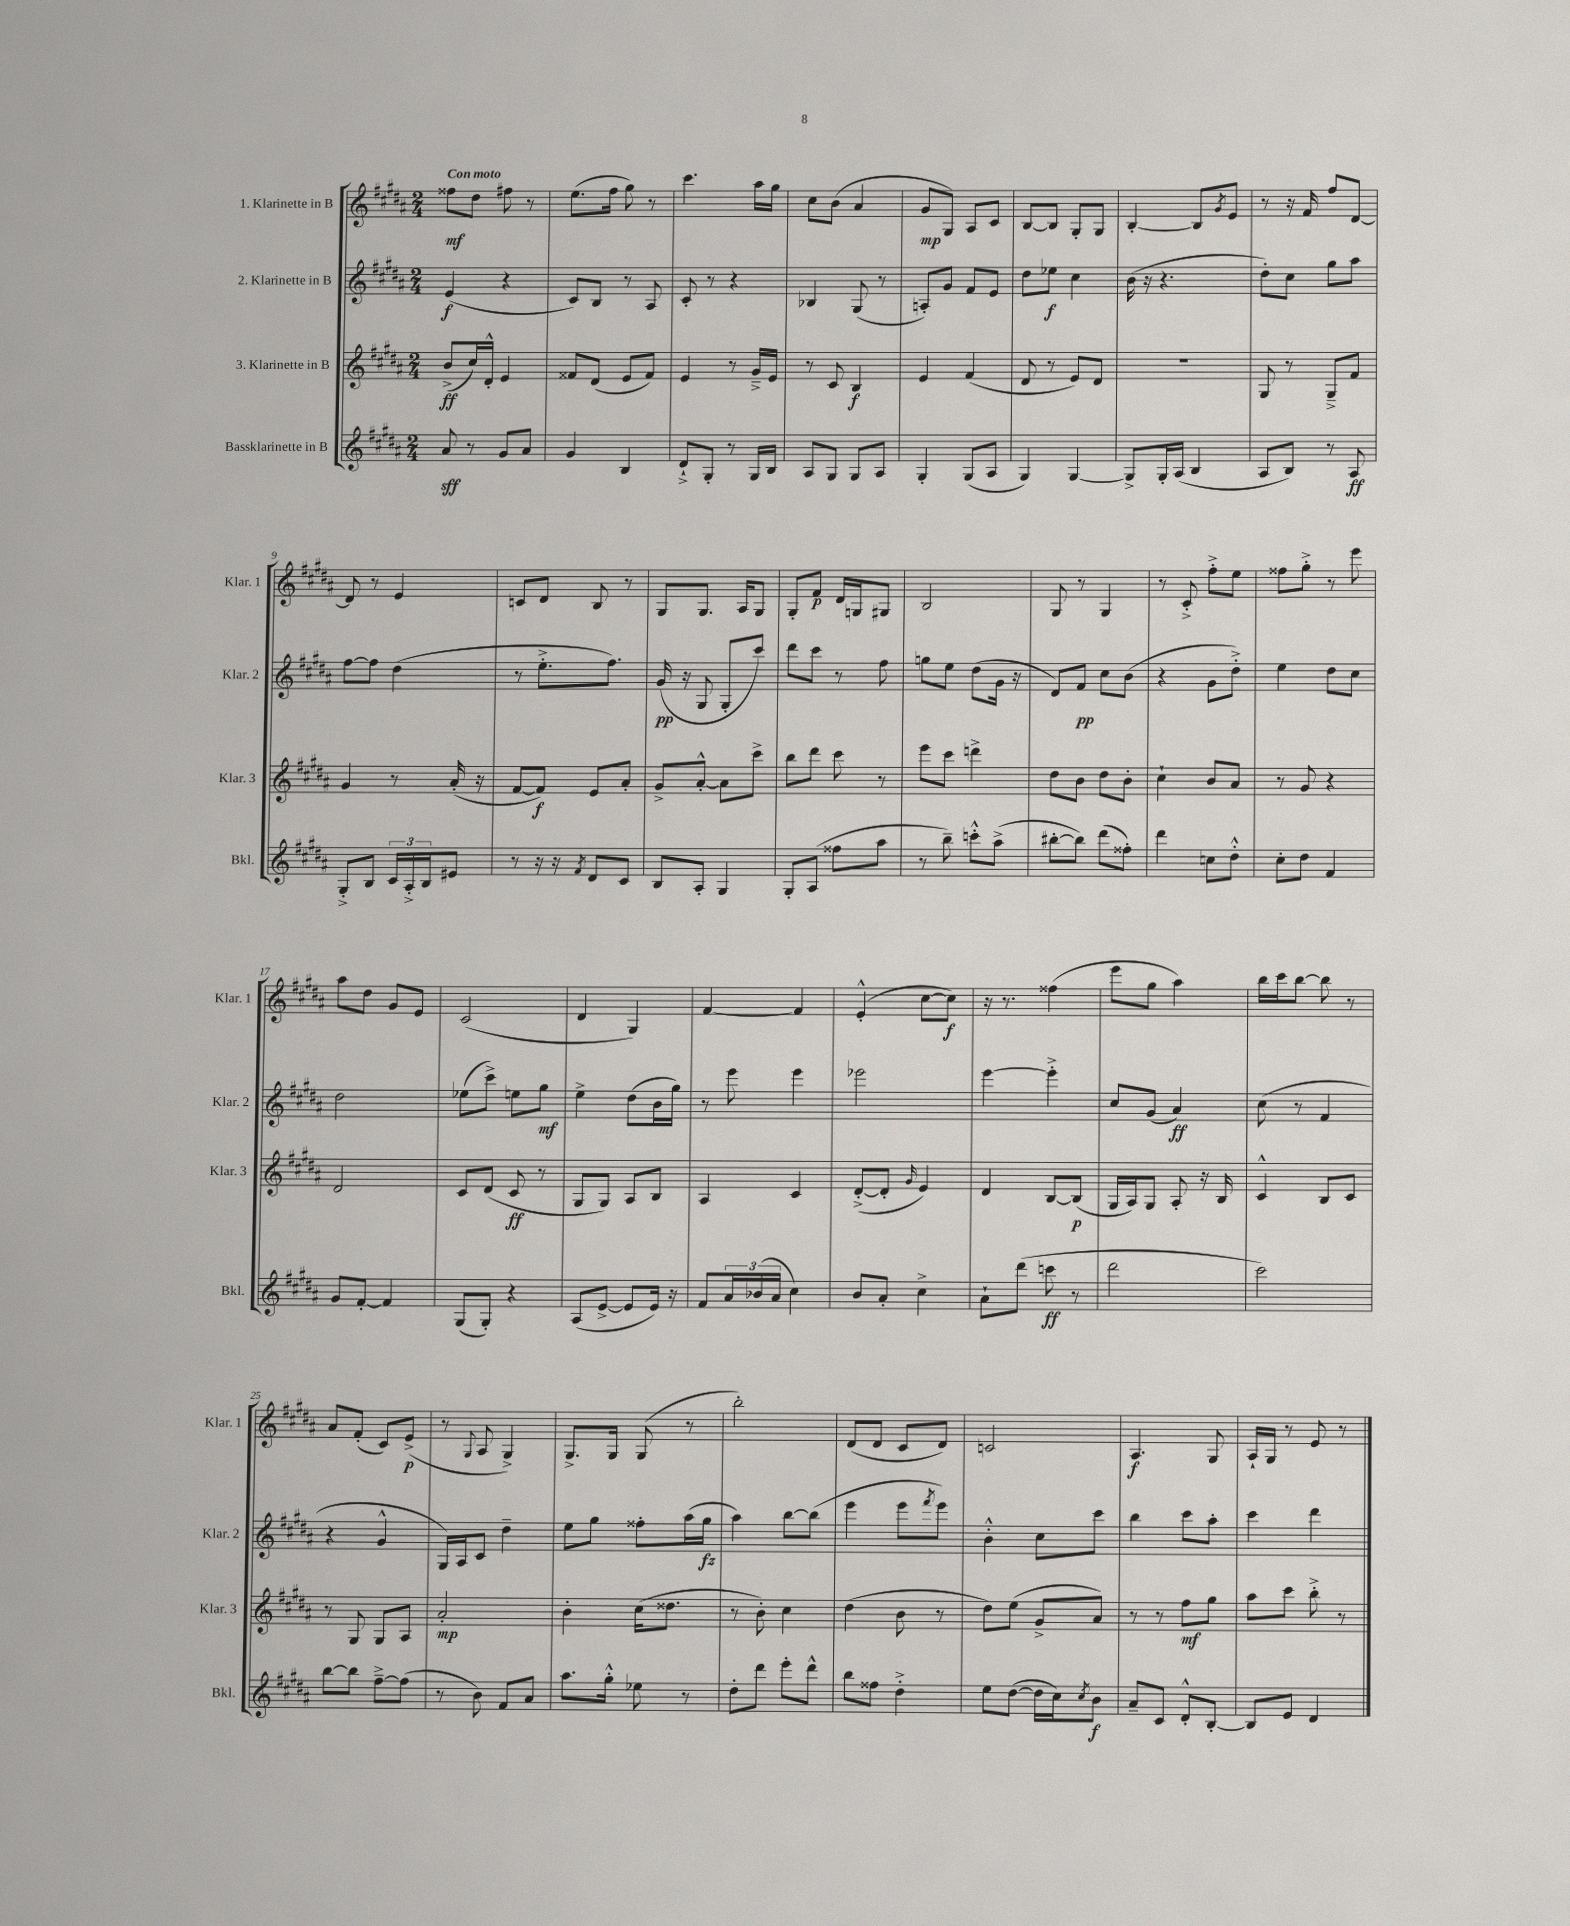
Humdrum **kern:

**kern	**dynam	**kern	**dynam	**kern	**dynam	**kern	**dynam
*part4	*part4	*part3	*part3	*part2	*part2	*part1	*part1
*staff4	*staff4	*staff3	*staff3	*staff2	*staff2	*staff1	*staff1
*I"Bassklarinette in B	*	*I"3. Klarinette in B	*	*I"2. Klarinette in B	*	*I"1. Klarinette in B	*
*I'Bkl.	*	*I'Klar. 3	*	*I'Klar. 2	*	*I'Klar. 1	*
*clefG2	*	*clefG2	*	*clefG2	*	*clefG2	*
*k[f#c#g#d#a#]	*	*k[f#c#g#d#a#]	*	*k[f#c#g#d#a#]	*	*k[f#c#g#d#a#]	*
*M2/4	*	*M2/4	*	*M2/4	*	*M2/4	*
=1	=1	=1	=1	=1	=1	=1	=1
!	!	!	!	!	!	!LO:TX:a:B:t=Con moto	!
8a#/	sff	(8b^/L	ff	(4e/	f	8ff##X\L	mf
8r	.	16cc#/L)	.	.	.	8dd#\J	.
.	.	16d#'^^/JJ	.	.	.	.	.
8g#/L	.	4e/	.	4r	.	8ff#X\	.
8a#/J	.	.	.	.	.	8r	.
=2	=2	=2	=2	=2	=2	=2	=2
4g#/	.	8f##X/L	.	8c#/L)	.	(8.ee\L	.
.	.	(8d#/J	.	8B/J	.	.	.
.	.	.	.	.	.	16ff#\Jk	.
4B/	.	8e/L	.	8r	.	8gg#\)	.
.	.	8f##/J)	.	8A#/	.	8r	.
=3	=3	=3	=3	=3	=3	=3	=3
8d#`^/L	.	4e/	.	8c#'/	.	4.ccc#\	.
8G#'/J	.	.	.	8r	.	.	.
8r	.	8r	.	4r	.	.	.
16G#/LL	.	16g#~^/LL	.	.	.	16aa#\LL	.
16B/JJ	.	16e/JJ	.	.	.	16gg#\JJ	.
=4	=4	=4	=4	=4	=4	=4	=4
8A#/L	.	8r	.	4B-X/	.	8cc#\L	.
8G#/J	.	8c#/	.	.	.	(8b\J	.
8G#/L	.	4B/	f	(8G#/	.	4a#/	.
8A#/J	.	.	.	8r	.	.	.
=5	=5	=5	=5	=5	=5	=5	=5
4G#'/	.	4e/	.	8An'/L)	.	8g#/L	mp
.	.	.	.	8g#/J	.	8G#/J)	.
(8G#/L	.	(4f#/	.	8f#/L	.	8A#/L	.
8A#/J	.	.	.	8e/J	.	8c#/J	.
=6	=6	=6	=6	=6	=6	=6	=6
4G#/)	.	8d#/	.	8dd#\L	.	[8B/L	.
.	.	8r	.	8ee-X\J	f	8B/J]	.
[4G#/	.	8e/L)	.	4cc#\	.	8G#'/L	.
.	.	8d#/J	.	.	.	8G#/J	.
=7	=7	=7	=7	=7	=7	=7	=7
8G#^/L]	.	2r	.	(16b\	.	[4B'/	.
.	.	.	.	16r	.	.	.
16G#'/L	.	.	.	4.r	.	.	.
(16A#/JJ	.	.	.	.	.	.	.
4B/	.	.	.	.	.	8B/L]	.
.	.	.	.	.	.	8qg#/	.
.	.	.	.	.	.	8e/J	.
=8	=8	=8	=8	=8	=8	=8	=8
8A#/L	.	8G#/	.	8dd#'\L)	.	8r	.
8B/J)	.	8r	.	8cc#\J	.	16r	.
.	.	.	.	.	.	16f#/	.
8r	.	8G#~^/L	.	8gg#\L	.	8ff#/L	.
8A#/	ff	8f#/J	.	8aa#\J	.	[8d#/J	.
!!LO:LB:g=z
=9	=9	=9	=9	=9	=9	=9	=9
8G#'^/L	.	4g#/	.	[8ff#\L	.	8d#/]	.
8B/J	.	.	.	8ff#\J]	.	8r	.
24c#/LL	.	8r	.	(4dd#\	.	4e/	.
24A#'^/	.	.	.	.	.	.	.
24B/J	.	.	.	.	.	.	.
8e#X/J	.	(16a#'/	.	.	.	.	.
.	.	16r	.	.	.	.	.
=10	=10	=10	=10	=10	=10	=10	=10
8r	.	[8f#/L	.	8r	.	8cn/L	.
16r	.	8f#/J])	f	8.ee'^\L	.	8d#/J	.
16r	.	.	.	.	.	.	.
8qf#/	.	.	.	.	.	.	.
8d#/L	.	8e/L	.	.	.	8B/	.
.	.	.	.	8.ff#\J)	.	.	.
8c#/J	.	8a#'/J	.	.	.	8r	.
=11	=11	=11	=11	=11	=11	=11	=11
8B/L	.	8g#^/L	.	(16g#/	pp	8G#/L	.
.	.	.	.	16r	.	.	.
8A#'/J	.	[8a#'^^/J	.	8G#/	.	8.G#/J	.
4G#/	.	8a#\L]	.	8G#'/L	.	.	.
.	.	.	.	.	.	16A#/KL	.
.	.	8ccc#^\J	.	8ccc#/J)	.	8G#/J	.
=12	=12	=12	=12	=12	=12	=12	=12
8G#'/L	.	8bb\L	.	8ddd#\L	.	8G#'/L	.
(8A#/J	.	8ddd#\J	.	8ccc#\J	.	8f#/J	p
8ff##X\L	.	8ccc#\	.	8r	.	16d#/LL	.
.	.	.	.	.	.	16Gn/J	.
8aa#\J	.	8r	.	8ff#\	.	8G#X/J	.
=13	=13	=13	=13	=13	=13	=13	=13
8r	.	8eee\L	.	8ggn\L	.	2B/	.
8bb~\)	.	8ccc#\J	.	8ee\J	.	.	.
8cccn'^^\L	.	4dddn^\	.	(8dd#\L	.	.	.
(8aa#^\J	.	.	.	16g#\Jk	.	.	.
.	.	.	.	16r	.	.	.
=14	=14	=14	=14	=14	=14	=14	=14
[8bb#X'\L	.	8dd#\L	.	8d#/L)	.	8G#/	.
8bb#\J])	.	8b\J	.	8f#/J	pp	8r	.
(8ddd#\L	.	8dd#\L	.	8cc#\L	.	4G#/	.
8ff##X'\J)	.	8b'\J	.	(8b\J	.	.	.
=15	=15	=15	=15	=15	=15	=15	=15
4ddd#\	.	4cc#`\	.	4r	.	8r	.
.	.	.	.	.	.	8c#'^/	.
8ccn\L	.	8b/L	.	8g#\L	.	8ff#'^\L	.
8dd#'^^\J	.	8a#/J	.	8dd#'^\J)	.	8ee\J	.
=16	=16	=16	=16	=16	=16	=16	=16
8cc#'\L	.	8r	.	4ee\	.	8ff##X\L	.
8dd#\J	.	8g#/	.	.	.	8gg#'^\J	.
4f#/	.	4r	.	8dd#\L	.	8r	.
.	.	.	.	8cc#\J	.	8eee\	.
!!LO:LB:g=z
=17	=17	=17	=17	=17	=17	=17	=17
8g#/L	.	2d#/	.	2dd#\	.	8aa#\L	.
[8f#'/J	.	.	.	.	.	8dd#\J	.
4f#/]	.	.	.	.	.	8g#/L	.
.	.	.	.	.	.	8e/J	.
=18	=18	=18	=18	=18	=18	=18	=18
(8G#/L	.	8c#/L	.	(8ee-X\L	.	(2c#/	.
8G#'/J)	.	(8d#/J	.	8ccc#^\J)	.	.	.
4r	.	8c#/	ff	8een\L	.	.	.
.	.	8r	.	8gg#\J	mf	.	.
=19	=19	=19	=19	=19	=19	=19	=19
(8A#/L	.	8G#/L	.	4ee^\	.	4d#/	.
[8e^/J	.	8G#/J)	.	.	.	.	.
8e/L]	.	8A#/L	.	(8dd#\L	.	4G#/)	.
16e/Jk)	.	8B/J	.	16b\L	.	.	.
16r	.	.	.	16gg#\JJ)	.	.	.
=20	=20	=20	=20	=20	=20	=20	=20
8f#/L	.	4A#/	.	8r	.	[4f#/	.
24a#/L	.	.	.	8eee\	.	.	.
(24b-X/	.	.	.	.	.	.	.
24a#/JJ	.	.	.	.	.	.	.
4cc#\)	.	4c#/	.	4eee\	.	4f#/]	.
=21	=21	=21	=21	=21	=21	=21	=21
8b/L	.	([8d#'^/L	.	2eee-X\	.	(4e'^^/	.
8a#'/J	.	8d#'/J]	.	.	.	.	.
.	.	16qqg#/	.	.	.	.	.
4cc#^\	.	4e/)	.	.	.	[8cc#\L	.
.	.	.	.	.	.	8cc#\J])	f
=22	=22	=22	=22	=22	=22	=22	=22
8a#`\L	.	4d#/	.	[4eee\	.	16r	.
.	.	.	.	.	.	8.r	.
(8ddd#\J	.	.	.	.	.	.	.
8cccn\	ff	[8B/L	.	4eee'^\]	.	(4ff##X\	.
8r	.	(8B/J]	p	.	.	.	.
=23	=23	=23	=23	=23	=23	=23	=23
2ddd#\	.	16G#/LL	.	8cc#/L	.	8eee\L	.
.	.	16A#/J)	.	.	.	.	.
.	.	8G#/J	.	(8g#/J	.	8gg#\J	.
.	.	8A#'/	.	4a#/)	ff	4aa#\)	.
.	.	16r	.	.	.	.	.
.	.	16B/	.	.	.	.	.
=24	=24	=24	=24	=24	=24	=24	=24
2ccc#\)	.	4c#^^/	.	(8cc#\	.	16bb\LL	.
.	.	.	.	.	.	16ccc#\J	.
.	.	.	.	8r	.	[8bb\J	.
.	.	8B/L	.	4f#/	.	8bb\]	.
.	.	8c#/J	.	.	.	8r	.
!!LO:LB:g=z
=25	=25	=25	=25	=25	=25	=25	=25
[8bb\L	.	8r	.	4r	.	8a#/L	.
8bb\J]	.	8G#/	.	.	.	(8f#'/J	.
[8ff#~^\L	.	8G#/L	.	4g#^^/	.	8c#/L)	.
(8ff#\J]	.	8A#/J	.	.	.	(8e^/J	p
=26	=26	=26	=26	=26	=26	=26	=26
8r	.	2a#'/	mp	16G#/LL)	.	8r	.
.	.	.	.	16A#/J	.	.	.
.	.	.	.	.	.	8qqG#/	.
8b\)	.	.	.	8c#/J	.	8A#/	.
8f#/L	.	.	.	4dd#~\	.	4G#^/)	.
8a#/J	.	.	.	.	.	.	.
=27	=27	=27	=27	=27	=27	=27	=27
8.aa#\L	.	4b'\	.	8ee\L	.	8.G#^/L	.
.	.	.	.	8gg#\J	.	.	.
16gg#'^^\Jk	.	.	.	.	.	16G#/Jk	.
8ee-X\	.	(16cc#\KL	.	8ff##X'\L	.	(8G#/	.
.	.	8.dd##X\J	.	.	.	.	.
8r	.	.	.	(16aa#\L	.	8r	.
.	.	.	.	16gg#\JJ	fz	.	.
=28	=28	=28	=28	=28	=28	=28	=28
8dd#'\L	.	8r	.	4aa#\)	.	2bb'\)	.
8ddd#\J	.	8b'\)	.	.	.	.	.
8eee'\L	.	4cc#\	.	[8bb\L	.	.	.
8ddd#^^\J	.	.	.	(8bb\J]	.	.	.
=29	=29	=29	=29	=29	=29	=29	=29
8bb\L	.	(4dd#\	.	4eee\	.	(8d#/L	.
8ff##X\J	.	.	.	.	.	8d#/J	.
4dd#'^\	.	8b\	.	8eee\L	.	8c#/L	.
.	.	.	.	8qfff#/	.	.	.
.	.	8r	.	8eee\J)	.	8d#/J)	.
=30	=30	=30	=30	=30	=30	=30	=30
8ee\L	.	8dd#\L)	.	4b'^^\	.	2cn/	.
([8dd#\J	.	(8ee\J	.	.	.	.	.
16dd#\LL]	.	8g#^/L	.	8cc#\L	.	.	.
16cc#\J)	.	.	.	.	.	.	.
8qcc#/	.	.	.	.	.	.	.
8b\J	f	8a#/J)	.	8ccc#\J	.	.	.
=31	=31	=31	=31	=31	=31	=31	=31
8a#~/L	.	8r	.	4bb\	.	4.A#/	f
8c#/J	.	8r	.	.	.	.	.
8d#'^^/L	.	8ff#\L	mf	8ccc#\L	.	.	.
[8B'/J	.	8gg#\J	.	8aa#'\J	.	8G#/	.
=32	=32	=32	=32	=32	=32	=32	=32
8B/L]	.	8aa#\L	.	4ccc#\	.	16A#`/LL	.
.	.	.	.	.	.	16G#/JJ	.
8e/J	.	8ccc#\J	.	.	.	8r	.
4d#/	.	8bb'^\	.	4ddd#\	.	8e/	.
.	.	8r	.	.	.	8r	.
==	==	==	==	==	==	==	==
*-	*-	*-	*-	*-	*-	*-	*-
